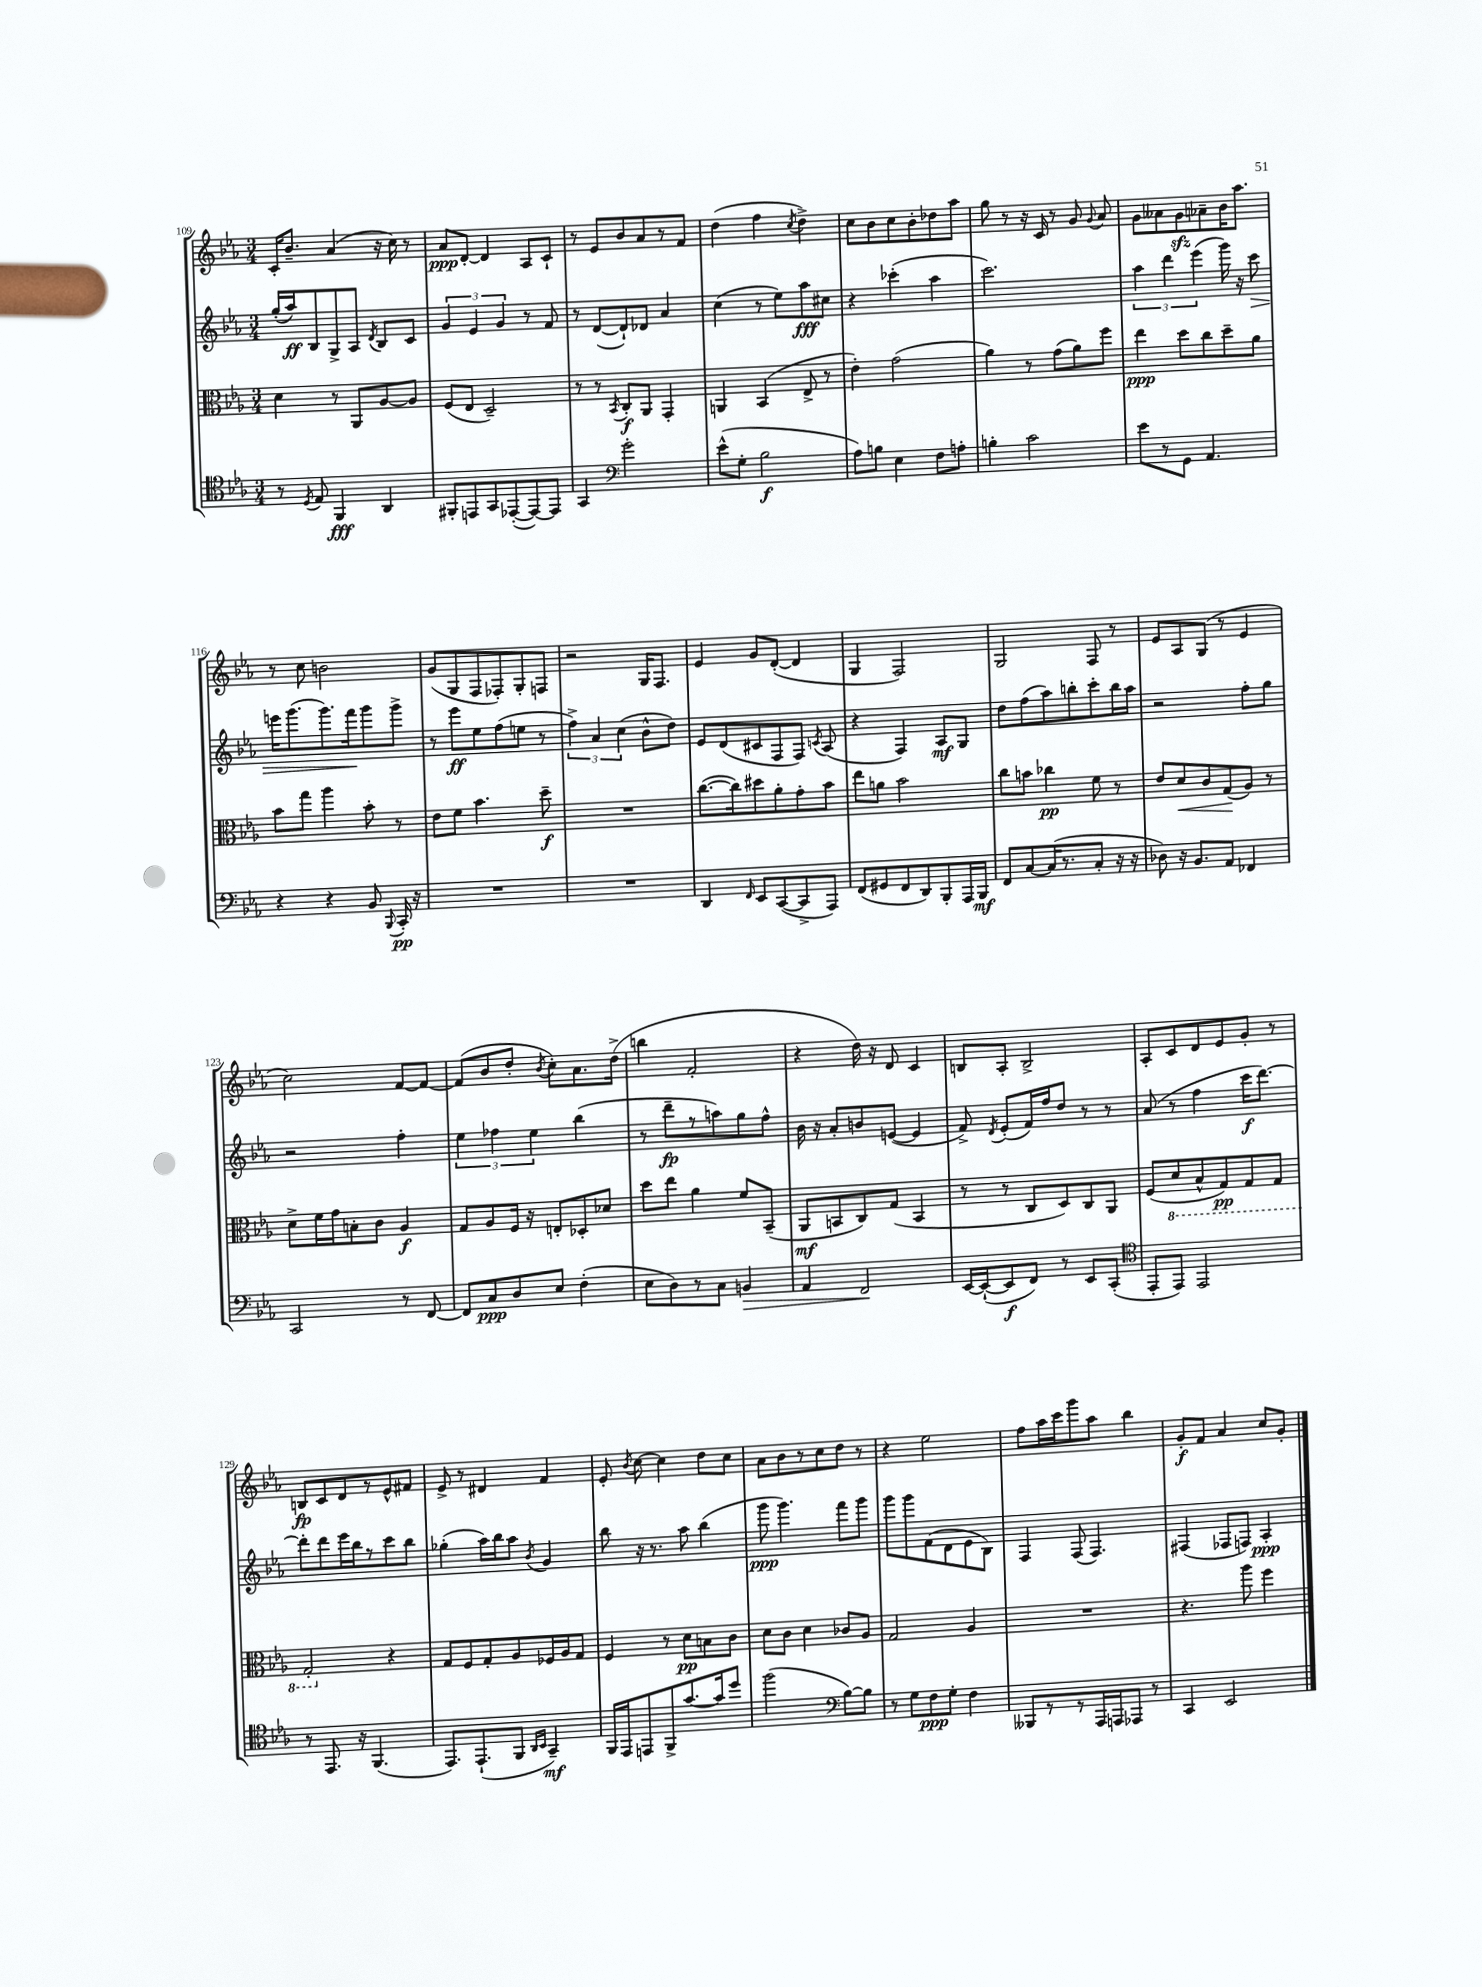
<<
\new StaffGroup <<
\new Staff = "s0" {
    \clef treble \key ees \major \numericTimeSignature \time 3/4
    \autoBeamOff c'16[-. bes'8.]-- aes'4( r16 c''16) r8 |
    aes'8[\ppp d'8]~-. d'4 aes8[ c'8]-! |
    r8 ees'8[ bes'8 aes'8 r8 f'8] |
    d''4( f''4 \acciaccatura { c''8 } d''4->) |
    c''8[ bes'8 c''8 bes'8-. des''8 aes''8] |
    g''8 r8 r16 c'16 r8 g'8 \appoggiatura { g'8 } aes'8 |
    g'8[ aeses'8 g'8\sfz aes'8-- bes'16 aes''8.] |
    r8 c''8 b'2 |
    g'8[( g8 f8 fes8-.) g8-. f8] |
    r2 g16[ f8.] |
    ees'4 g'8[ d'8]~-.( d'4 |
    g4 f2) |
    g2 f8 r8 |
    ees'8[ aes8 g8]( r8 ees'4 |
    c''2) f'8[~ f'8]~ |
    f'8[( bes'8 d''8]-. \acciaccatura { bes'8 } c''8[-.) aes'8. d''16]->( |
    b''4 f'2-. |
    r4 d''16) r16 d'8 c'4 |
    b8[ aes8]-. b2-> |
    aes8[-. c'8 d'8 ees'8 g'8]-. r8 |
    b8[\fp c'8 d'8 r8 ees'8-^ fis'8] |
    ees'8-> r8 dis'4 f'4 |
    ees'8-. \acciaccatura { bes'8 } c''8~ c''4 d''8[ c''8] |
    aes'8[ bes'8 r8 c''8 d''8] r8 |
    r4 ees''2 |
    f''8[ aes''16 c'''16 g'''8 aes''8] bes''4 |
    g'8[-.\f f'8] aes'4 c''8[ g'8]-. \bar "|." |
}
\new Staff = "s1" {
    \clef treble \key ees \major \numericTimeSignature \time 3/4
    \autoBeamOff g''16[-.( aes''16\ff) bes8 g8-> aes8] \acciaccatura { d'8 } bes8[ c'8] |
    \tuplet 3/2 { g'4 ees'4 g'4 } r8 f'8 |
    r8 d'8[~( d'8-!) des'8] aes'4 |
    c''4( r8 ees''8[) aes''8\fff cis''8] |
    r4 ces'''4-.( aes''4 |
    c'''2.) |
    \tuplet 3/2 { aes''4 d'''4 ees'''4( } g'''16) r16 c'''8\> |
    e'''16[ g'''8.( g'''8.) f'''16\! g'''8 g'''8]-> |
    r8 ees'''8[\ff ees''8 f''8( e''8] r8 |
    \tuplet 3/2 { f''4->) aes'4 c''4( } bes'8[-^ d''8]) |
    ees'8[ d'8( cis'8 f8 f8]) \acciaccatura { c'8 } aes8( |
    r4 f4) aes8[\mf g8] |
    d''8[ f''8( aes''8) b''8-. c'''8-. b''16 aes''16] |
    r2 f''8[-. g''8] |
    r2 f''4-. |
    \tuplet 3/2 { ees''4 fes''4 ees''4 } bes''4( |
    r8 d'''8[--\fp r8 a''8) g''8 f''8]-^ |
    bes'16 r16 aes'8[-. b'8 e'8]~( e'4 |
    f'8->) \acciaccatura { d'8 } ees'8[-.( f'16) f''16 d''8] r8 r8 |
    aes'8( r8 f''4 c'''16[\f d'''8.]~) |
    d'''8[-. d'''8 ees'''16 bes''16 r8 c'''8 bes''8] |
    ges''4-.( aes''16[) bes''16 aes''8] \acciaccatura { bes'8 } g'4 |
    bes''8 r16 r8. aes''8 bes''4( |
    g'''8\ppp g'''4.) f'''8[ g'''8] |
    g'''8[ g'''8 f'8( d'8 ees'8 bes8]) |
    f4 f8( f4.) |
    fis4( fes8[ f8]) aes4-.\ppp \bar "|." |
}
\new Staff = "s2" {
    \clef alto \key ees \major \numericTimeSignature \time 3/4
    \autoBeamOff d'4 r8 aes,8[ aes8~ aes8] |
    f8[( ees8] d2--) |
    r8 r8 \acciaccatura { bes,8 } c8[-.\f aes,8] g,4-. |
    a,4 bes,4( ees8-> r8 |
    ees'4-.) g'2( |
    aes'4) r8 g'8[( aes'8) f''8] |
    ees''4\ppp d''8[ c''8 d''8-- aes'8] |
    bes'8[ g''8] aes''4 bes'8-. r8 |
    ees'8[ f'8] bes'4. d''8--\f |
    R2. |
    c''8.[~( c''16) dis''8 aes'8-. g'8-. bes'8] |
    ees''8[ a'8] bes'2 |
    c''8[ b'8] ces''4\pp f'8 r8 |
    ees'8[ d'8\< c'8 g8\!( aes8]) r8 |
    d'8[-> f'16 g'16 b8-. c'8] aes4\f |
    g8[ aes8 f16] r16 e8[-. des8-. des'8] |
    d''8[ ees''8] aes'4 f'8[ bes,8]--( |
    aes,8[\mf b,8 c8) g8]( b,4 |
    r8 r8 c8[ d8) c8 aes,8] |
    f8[( \ottava #-1 d8 bes,8-^ g,8\pp) g,8 g,8] |
    g,2-. \ottava #0 r4 |
    g8[ f8 g8-. aes8 fes16 aes16 g8] |
    f4 r8 d'8[\pp b8 c'8] |
    d'8[ c'8] d'4 ces'8[ aes8] |
    g2 aes4 |
    R2. |
    r4. aes''8 f''4 \bar "|." |
}
\new Staff = "s3" {
    \clef tenor \key ees \major \numericTimeSignature \time 3/4
    \autoBeamOff r8 \acciaccatura { d8 } ees8 f,4\fff aes,4 |
    fis,8[-. e,8 g,8 ees,8~-.( ees,8~) ees,8] |
    g,4 \clef bass g'2-. |
    ees'8[-^( g8]-. bes2\f |
    aes8[) b8] ees4 f8[ a8]-. |
    b4-. c'2 |
    ees'8[ r8 g,8] aes,4. |
    r4 r4 bes,8 \appoggiatura { bes,,8 } c,16-.\pp r16 |
    R2. |
    R2. |
    d,4 \grace { f,16 } ees,8[ c,8~( c,8-> aes,,8]) |
    f,8[( gis,8 f,8 d,8) bes,,8-. aes,,16 bes,,16]\mf |
    f,8[ c8~ c16( r8. c8]-. r16 r16 |
    des8) r16 bes,8.[ aes,8] fes,4 |
    c,2 r8 f,8~ |
    f,8[ c8\ppp d8 ees8] f4-.( |
    ees8[ d8) r8 c8] b,4\> |
    aes,4 f,2\! |
    ees,16[~ ees,16~-!( ees,8\f f,8]) r8 ees,8[ c,8]-.( |
    \clef tenor ees,8[-. ees,8]) ees,2 |
    r8 ees,8. r16 f,4.( |
    ees,8.[) ees,8.-!( f,8] \grace { aes,16[ bes,16] } g,4--\mf) |
    f,16[ ees,16 e,8 f,8-> g'8.~ g'16 d''8] |
    f''2( \clef bass bes8[~) bes8] |
    r8 g8[ f8\ppp g8]-. f4 |
    beses,,8[ r8 r8 aes,,16 a,,16 aes,,8] r8 |
    c,4 ees,2 \bar "|." |
}
>>
>>
\layout { \context { \Score currentBarNumber = #109 } }
